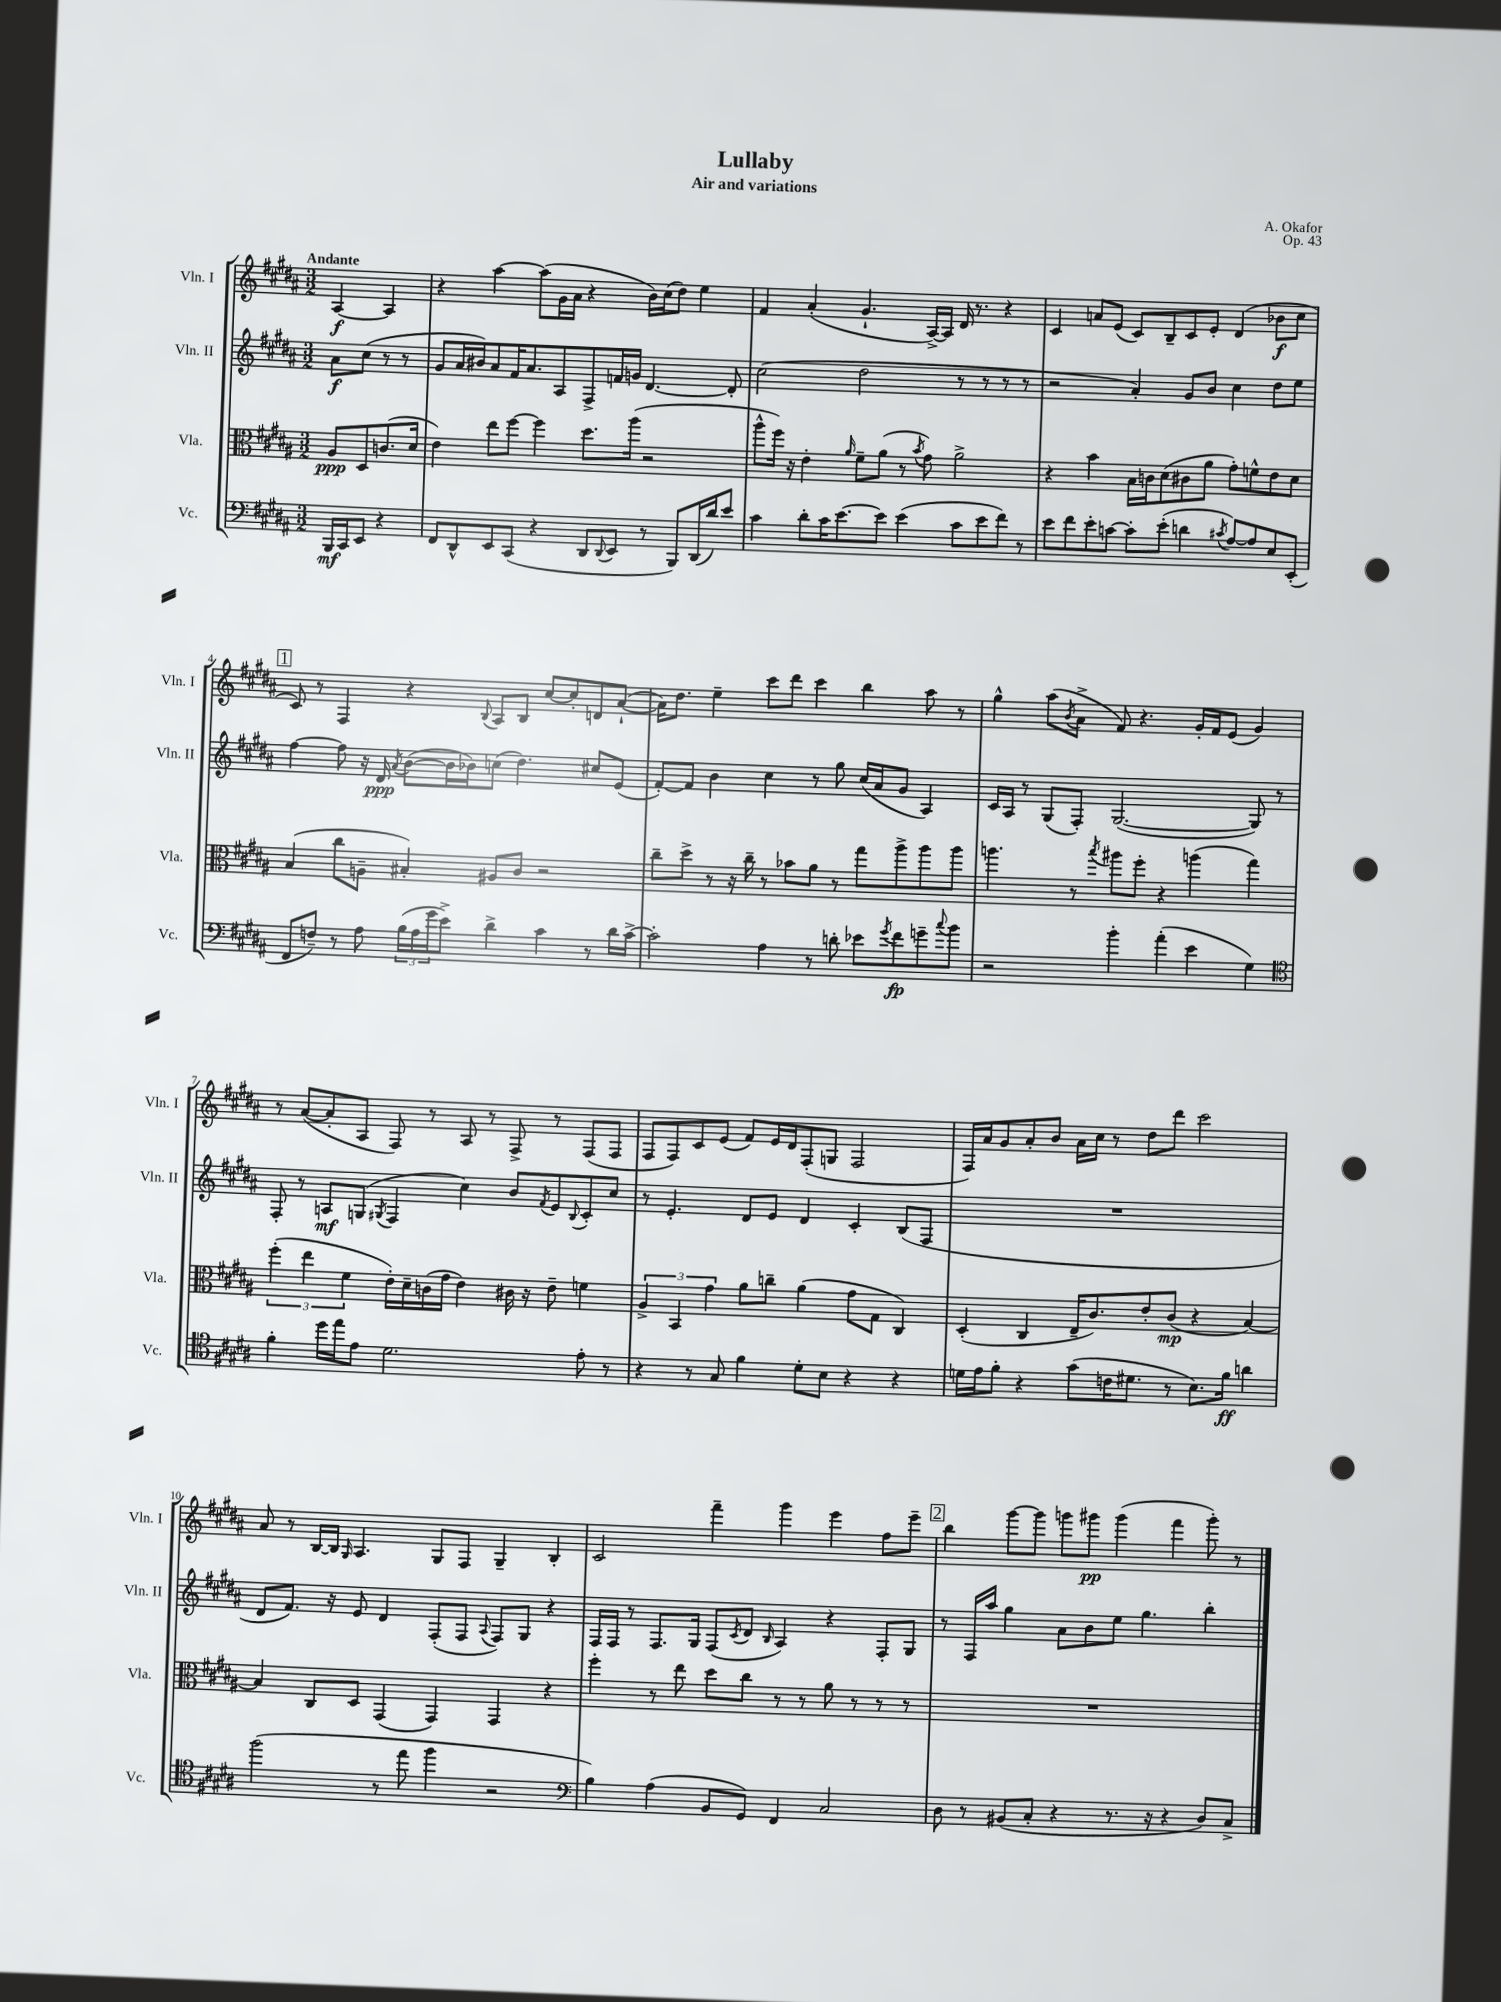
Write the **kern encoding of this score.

**kern	**kern	**kern	**kern
*staff4	*staff3	*staff2	*staff1
*clefF4	*clefC3	*clefG2	*clefG2
*k[f#c#g#d#a#]	*k[f#c#g#d#a#]	*k[f#c#g#d#a#]	*k[f#c#g#d#a#]
*M3/2	*M3/2	*M3/2	*M3/2
16BBB	8A#	8a#	[4A#
16CC#	.	.	.
8EE	8D#	(8cc#	.
4r	(8.c	8r	4A#]
.	.	8r	.
.	16d#	.	.
=	=	=	=
8FF#	4e)	8g#	4r
8DD#^^	.	16a#	.
.	.	16b#)	.
8EE	8ee	8a#	[4aa#
(8CC#	[8ff#	16f#	.
.	.	8.a#	.
4r	4ff#]	.	(8aa#]
.	.	8A#	16g#
.	.	.	16a#
8DD#	8.dd#	8F#^	4r
8qqDD#	.	.	.
8EE	.	16f	.
.	(16aa#	16g	.
8r	2r	[4.d#	16b)
.	.	.	(16cc#
8BBB)	.	.	8dd#)
(16DD#	.	.	4ee
16d#)	.	.	.
8e	.	8d#']	.
=	=	=	=
4c#	8aa#^^	(2cc#	4f#
.	16ff#)	.	.
.	16r	.	.
8d#'	4e'	.	(4a#'
16c#	.	.	.
[8.e	.	.	.
.	16qqa#	.	.
.	8f#~	2dd#	4.g#`
8e]	(8a#	.	.
(4e	8r	.	.
.	8qb	.	.
.	8g#)	.	[16A#^)
.	.	.	16A#]
8c#	2a#^	8r	16d#
.	.	.	8.r
8e	.	8r	.
8f#)	.	8r	4r
8r	.	8r	.
=	=	=	=
8e	4r	2r	4c#
8f#	.	.	.
8e'	4b	.	8a
[8c	.	.	(8e
8c']	16B	4a#')	8c#)
.	16c	.	.
(8e'	(8d#	.	8B~
4d	8c#	8g#	8c#
.	8a#	8b	8e'
8qc#	.	.	.
[8A#)	8g#')	4cc#	(4d#
8A#]	8f^^	.	.
8E	8e	8dd#	8b-
(8EE'	8d#	8ee	8cc#
=	=	=	=
8FF#	(4B	[4ff#	8c#)
8F~)	.	.	8r
8r	8cc#	8ff#]	4F#
8A#	8A~	16r	.
.	.	16d#	.
.	.	8qa#	.
(24B	4B#')	([8b	4r
24A#	.	.	.
24g#	.	.	.
8e^)	.	16b]	.
.	.	16b-)	.
.	.	.	8qqB
4d#^	8A#	(8cc	8A#
.	8c#	4.dd#)	8B
4c#	2r	.	[8cc#
.	.	.	8cc#']
8r	.	8cc#	8d
16d#	.	(8e	([8a#`
[16c#^	.	.	.
=	=	=	=
2c#']	8cc#~	[8f#')	16a#])
.	.	.	8.dd#
.	8dd#^	8f#]	.
.	8r	4b	4ee~
.	16r	.	.
.	16cc#~	.	.
4A#	8r	4cc#	8ccc#
.	8b-	.	8ddd#
8r	8a#	8r	4ccc#
8d'	8r	8gg#	.
8e-	8gg#	(16cc#	4bb
.	.	16a#	.
8qg#	.	.	.
8f#	8aa#^	8g#	.
8g~	8aa#	4A#)	8aa#
8qqcc#	.	.	.
8b	8aa#	.	8r
=	=	=	=
2r	4.aa	16c#	4gg#^^
.	.	16A#	.
.	.	8r	.
.	.	(8G#	(8aa#
.	.	.	8qb
.	8r	8F#')	8a#^
.	8qbb	.	.
4b'	8aa#	([2.G#	8f#)
.	8ff#'	.	4.r
(4a#'	4r	.	.
4e	(4aa	.	16g#'
.	.	.	16f#
.	.	.	(8e
4G#)	4gg#)	8G#])	4g#)
.	.	8r	.
=	=	=	=
*clefC4	*	*	*
4f#'	(6ff#'	8F#'	8r
.	.	8r	([8a#
.	6ee	.	.
16dd#	.	8A	8a#']
16ee	.	.	.
.	6f#	.	.
8e	.	(8G	8A#
.	.	8qG#	.
2.d#	16e')	4F#	8F#)
.	16d#~	.	.
.	(16c	.	8r
.	16g#	.	.
.	4e)	4cc#)	8A#
.	.	.	8r
.	16c#	8b	8F#^
.	16r	.	.
.	.	8qf#	.
.	8e~	8e	8r
.	.	8qqB	.
8e'	4f	8c#'	(8F#
8r	.	8cc#	8F#
=	=	=	=
4r	6A#^	8r	8F#
.	.	4.e'	8F#)
.	6BB	.	.
8r	.	.	8c#
.	6g#	.	.
8G#	.	.	(8e
4f#	8a#	8d#	8f#)
.	8cc~	8e	16e
.	.	.	16d#
8d#'	(4a#	4d#	(8F#'
8B	.	.	8G
4r	8g#	4c#'	2F#
.	8G#	.	.
4r	4C#)	(8B	.
.	.	8F#	.
=	=	=	=
16d	(4D#'	1.r	16F#)
16e	.	.	16a#
8f#'	.	.	8g#
4r	4C#	.	8a#'
.	.	.	8b
(8g#	16E~	.	16a#
.	8.c#)	.	16cc#
16c	.	.	8r
8.d#	.	.	.
.	8e'	.	8dd#
8r	(8c#	.	8ddd#
8.B)	4r	.	2ccc#
16f#	.	.	.
4a	[4B)	.	.
=	=	=	=
(2ff#	4B]	8d#	8a#
.	.	8.f#)	8r
.	8C#	.	[16B
.	.	16r	16B]
.	.	.	16qqG#
.	8D#	8e	4.A#
8r	(4GG#	4d#	.
8ee	.	.	.
4ff#	4GG#)	(8F#'	8G#
.	.	8F#	8F#
.	.	8qqA#	.
2r	4GG#	8F#)	4G#~
.	.	8G#	.
.	4r	4r	4B'
=	=	=	=
*clefF4	*	*	*
4B)	4ff#'	16F#	2c#
.	.	16F#	.
.	.	8r	.
(4A#	8r	8.F#	.
.	8ee	.	.
.	.	16G#	.
8BB	8dd#	(8F#	4fff#~
.	.	8qc#	.
8GG#)	8cc#	8d#	.
.	.	16qqB	.
4FF#	8r	4A#)	4ggg#
.	8r	.	.
2C#	8a#	4r	4eee
.	8r	.	.
.	8r	8F#'	8ff#
.	8r	8G#	8eee~
=	=	=	=
8D#	1.r	8r	4bb
8r	.	16F#	.
.	.	16aa#	.
(8BB#	.	4gg#	[8ggg#
8C#'	.	.	8ggg#]
4r	.	8a#	8ggg
.	.	8b	8ggg#
8.r	.	8ee	(4ggg#
.	.	4.gg#	.
16r	.	.	.
4r	.	.	4fff#
8D#)	.	4bb'	8ggg#')
8C#^	.	.	8r
==	==	==	==
*-	*-	*-	*-
